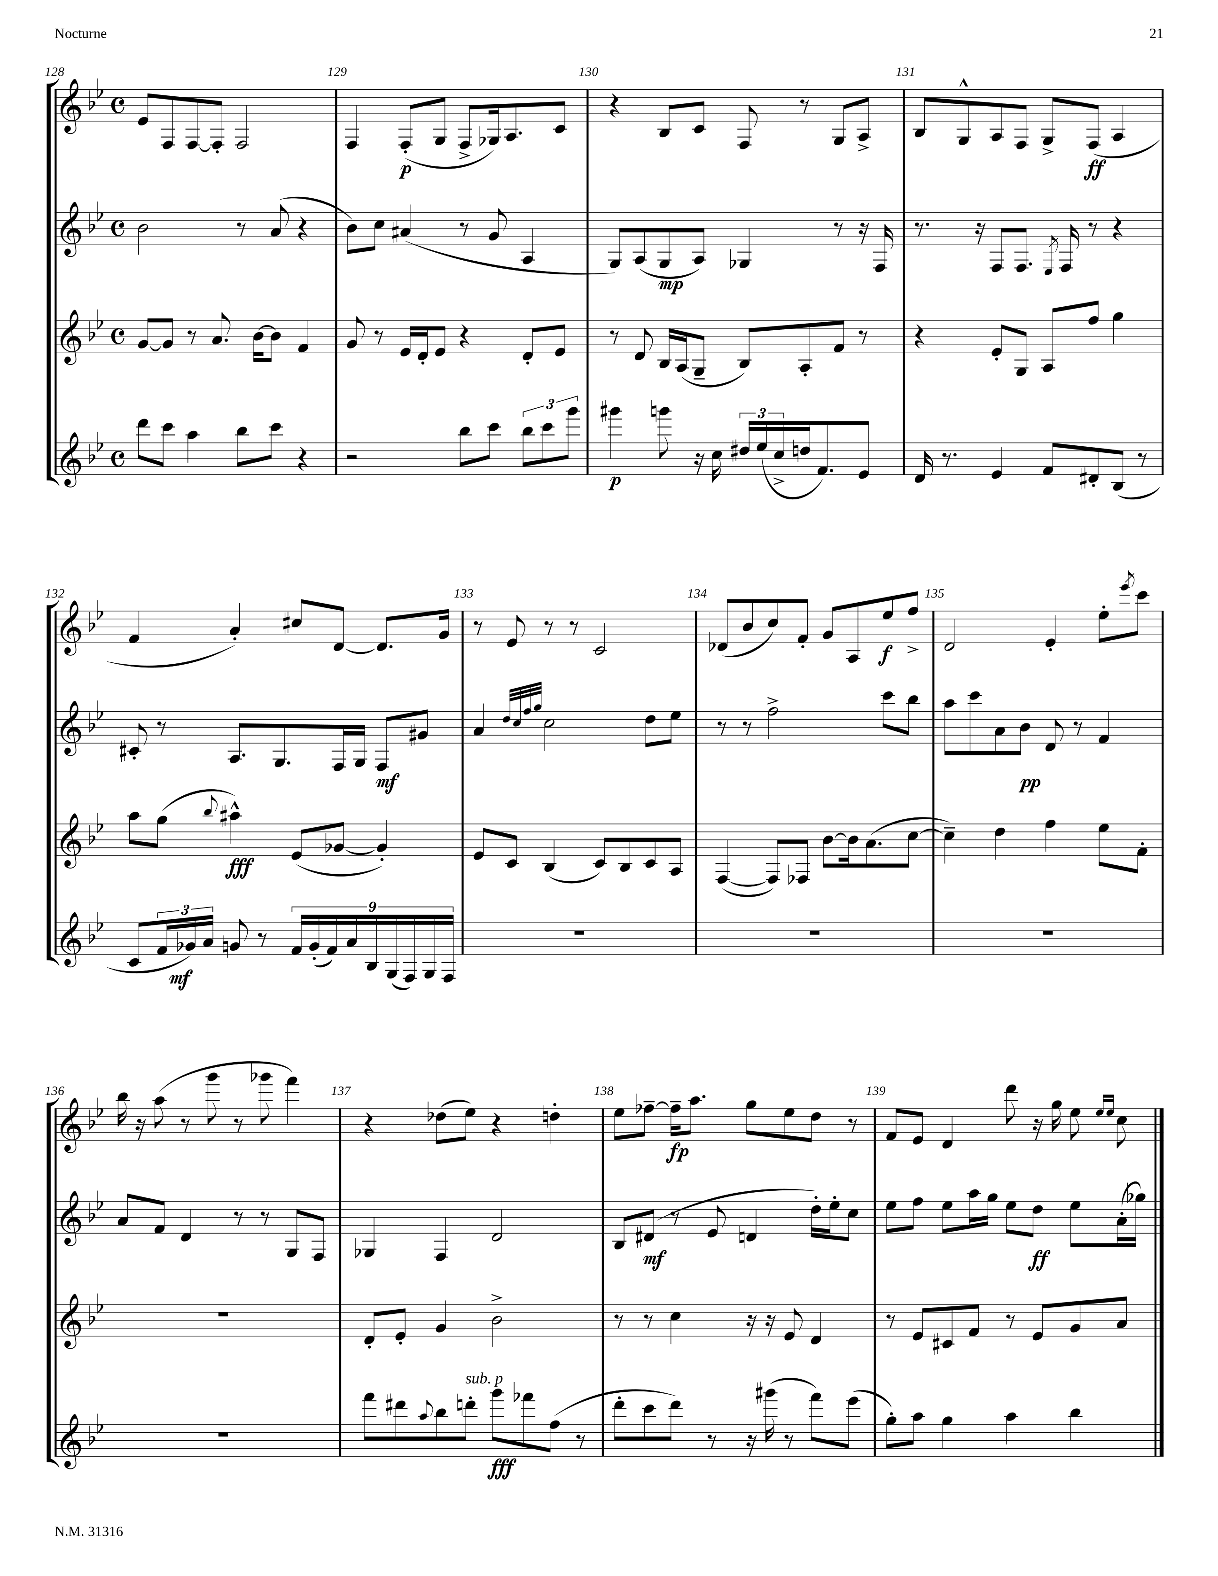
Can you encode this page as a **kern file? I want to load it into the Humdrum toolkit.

**kern	**kern	**kern	**kern
*staff4	*staff3	*staff2	*staff1
*clefG2	*clefG2	*clefG2	*clefG2
*k[b-e-]	*k[b-e-]	*k[b-e-]	*k[b-e-]
*M4/4	*M4/4	*M4/4	*M4/4
*met(c)	*met(c)	*met(c)	*met(c)
8ddd	[8g	2b-	8e-
8ccc	8g]	.	8F
4aa	8r	.	[8F
.	8.a	.	8F']
8bb-	.	8r	2F
.	[16b-	.	.
8ccc	8b-]	(8a	.
4r	4f	4r	.
=	=	=	=
2r	8g	8b-)	4F
.	8r	8cc	.
.	16e-	(4a#	(8F'
.	16d'	.	.
.	8e-	.	8G
8bb-	4r	8r	8F^
8ccc	.	8g	16G-)
.	.	.	8.A
12bb-	8d'	4A	.
12ccc	.	.	.
.	8e-	.	8c
12ggg	.	.	.
=	=	=	=
4ggg#	8r	8G)	4r
.	8d	(8A	.
8ggg	16B-	8G	8B-
.	(16A	.	.
16r	8G~	8A)	8c
16cc	.	.	.
24dd#	8B-)	4G-	8F
(24ee-	.	.	.
24cc^	.	.	.
16dd	8A'	.	8r
8.f)	.	.	.
.	8f	8r	8G
8e-	8r	16r	8A^
.	.	16F	.
=	=	=	=
16d	4r	8.r	8B-
8.r	.	.	.
.	.	.	8G^^
.	.	16r	.
4e-	8e-'	8F	8A
.	8G	8.F	8F
8f	8A	.	8G^
.	.	8qE-	.
.	.	16F	.
8d#'	8ff	8r	(8F
(8B-	4gg	4r	4A
8r	.	.	.
=	=	=	=
8c	8aa	8c#'	4f
24f	(8gg	8r	.
24g-)	.	.	.
24a	.	.	.
.	8qqbb-	.	.
8g	4aa#^^)	8.A	4a')
8r	.	.	.
.	.	8.G	.
18f	(8e-	.	8cc#
(18g'	.	.	.
18f)	.	.	.
.	[8g-	16F	[8d
18a	.	.	.
.	.	16G	.
18B-	.	.	.
.	4g-'])	8F	8.d]
(18G	.	.	.
18F)	.	.	.
.	.	8g#	.
18G	.	.	.
.	.	.	16g
18F	.	.	.
=	=	=	=
1r	8e-	4a	8r
.	8c	.	8e-
.	.	32qqdd	.
.	.	32qqcc	.
.	.	32qqff	.
.	.	32qqgg	.
.	(4B-	2cc	8r
.	.	.	8r
.	8c)	.	2c
.	8B-	.	.
.	8c	8dd	.
.	8A	8ee-	.
=	=	=	=
1r	([4F	8r	(8d-
.	.	8r	8b-
.	8F])	2ff^	8cc)
.	8F-	.	8f'
.	[8b-	.	8g
.	16b-]	.	8A
.	(8.a	.	.
.	.	8ccc	8ee-
.	[8cc	8bb-	8ff^
=	=	=	=
1r	4cc~])	8aa	2d
.	.	8ccc	.
.	4dd	8a	.
.	.	8b-	.
.	4ff	8d	4e-'
.	.	8r	.
.	8ee-	4f	8ee-'
.	.	.	8qeee-
.	8f'	.	8ccc
=	=	=	=
1r	1r	8a	16bb-
.	.	.	16r
.	.	8f	(8aa
.	.	4d	8r
.	.	.	8ggg
.	.	8r	8r
.	.	8r	8ggg-
.	.	8G	4fff)
.	.	8F	.
=	=	=	=
8fff	8d'	4G-	4r
8ddd#	8e-'	.	.
8qqaa	.	.	.
8bb-	4g	4F	(8dd-
8ddd'	.	.	8ee-)
8ggg	2b-^	2d	4r
8fff-	.	.	.
(8ff	.	.	4dd'
8r	.	.	.
=	=	=	=
8ddd'	8r	8B-	8ee-
8ccc	8r	(8d#	[8ff-~
8ddd)	4cc	8r	16ff-~]
.	.	.	8.aa
8r	.	8e-	.
16r	16r	4d	8gg
(16ggg#	16r	.	.
8r	8e-	.	8ee-
8fff)	4d	16dd')	8dd
.	.	16ee-'	.
(8eee-	.	8cc	8r
=	=	=	=
8gg')	8r	8ee-	8f
8aa	8e-	8ff	8e-
4gg	8c#	8ee-	4d
.	8f	16aa	.
.	.	16gg	.
4aa	8r	8ee-	8ddd
.	8e-	8dd	16r
.	.	.	16gg
4bb-	8g	8ee-	8ee-
.	.	.	16qqee-
.	.	.	16qqee-
.	8a	(16a'	8cc
.	.	16gg-)	.
==	==	==	==
*-	*-	*-	*-
